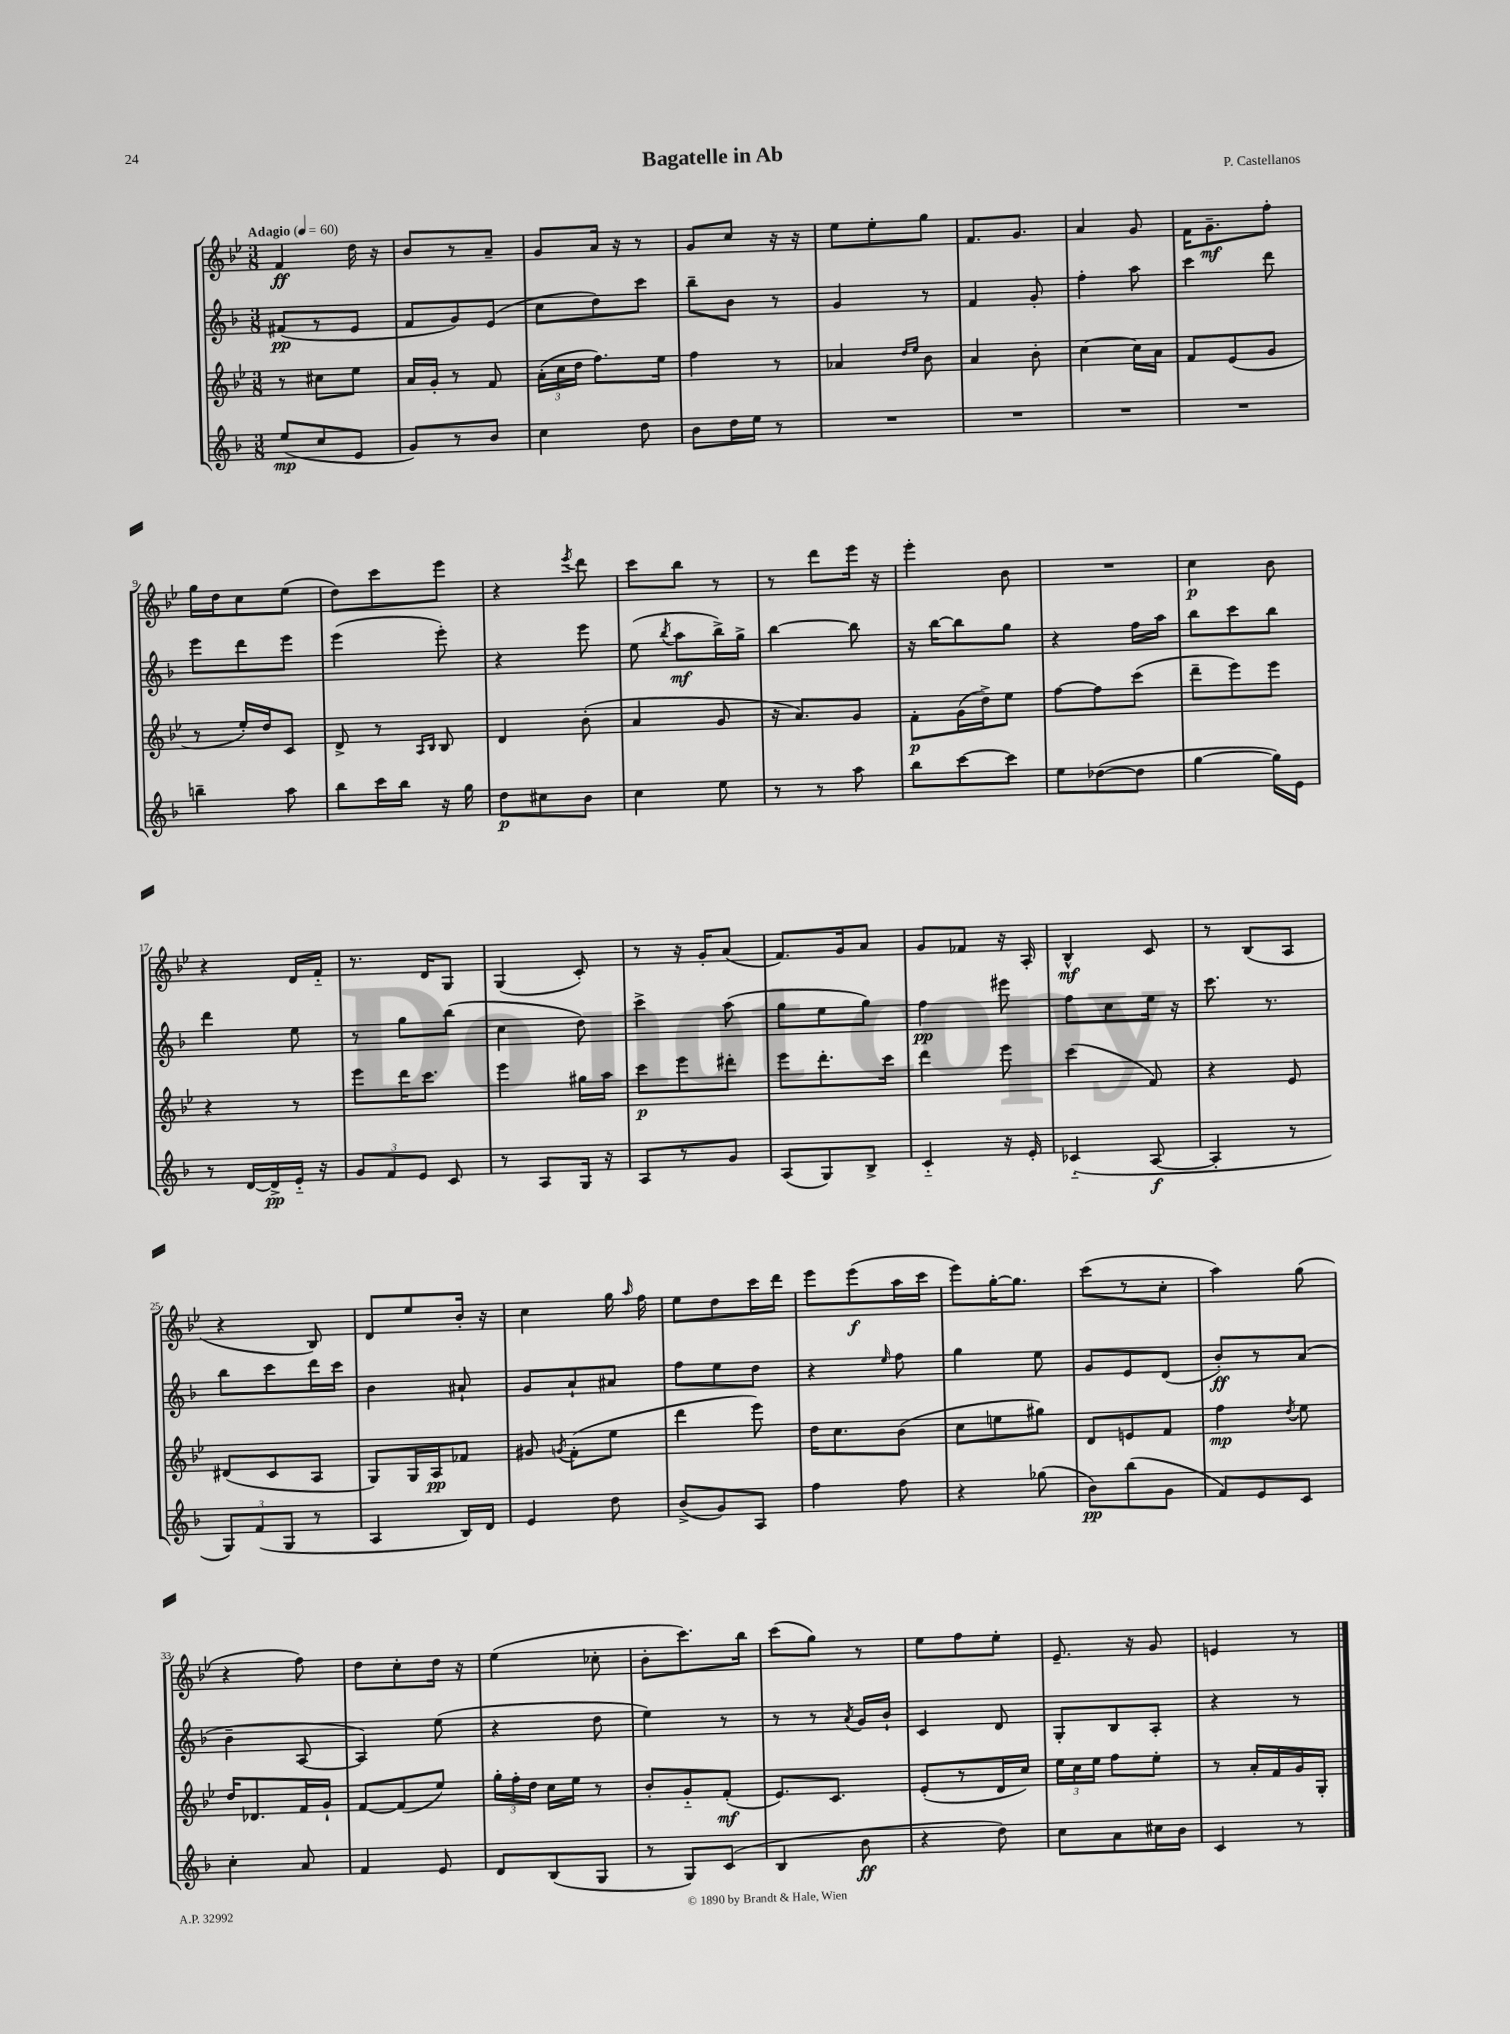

**kern	**kern	**kern	**kern
*staff4	*staff3	*staff2	*staff1
*clefG2	*clefG2	*clefG2	*clefG2
*k[b-]	*k[b-e-]	*k[b-]	*k[b-e-]
*M3/8	*M3/8	*M3/8	*M3/8
*MM60	*MM60	*MM60	*MM60
(8ee	8r	(8f#	4f
8cc	8cc#	8r	.
8e	8ee-	8e	16dd
.	.	.	16r
=	=	=	=
8g)	16a	8f	8b-
.	16g'	.	.
8r	8r	8g)	8r
8b-	8f	(8e	8a~
=	=	=	=
4cc	(24a'	8cc	8g
.	24cc	.	.
.	24dd	.	.
.	8.ff)	8dd)	16a
.	.	.	16r
8dd	.	8ccc	8r
.	16ee-	.	.
=	=	=	=
8b-	4ff	8bb-~	8g
16dd	.	8b-	8cc
16ee	.	.	.
8r	8r	8r	16r
.	.	.	16r
=	=	=	=
4.r	4a-	4g	8ee-
.	.	.	8ee-'
.	16qqdd	.	.
.	16qqee-	.	.
.	8b-	8r	8gg
=	=	=	=
4.r	4a	4f	8.f
.	.	.	8.g
.	8b-'	8g'	.
=	=	=	=
4.r	[4cc	4ff'	4a
.	16cc]	8aa	8g
.	16a	.	.
=	=	=	=
4.r	8f	4ccc	16f
.	.	.	8.g~
.	(8e-	.	.
.	8g	8ddd	8ff'
=	=	=	=
4bb~	8r	8eee	16gg
.	.	.	16dd
.	16ee-')	8ddd	8cc
.	16dd	.	.
8aa	8c	8eee	(8ee-
=	=	=	=
8bb-	8d^	(4eee	8dd)
16ccc	8r	.	8ccc
16bb-	.	.	.
.	16qqA	.	.
.	16qqB-	.	.
16r	8B-	8eee')	8eee-
16gg	.	.	.
=	=	=	=
8dd	4d	4r	4r
8cc#	.	.	.
.	.	.	8qeee-
8b-	(8b-'	8eee	8ddd
=	=	=	=
4cc	4a	(8ee	8ccc
.	.	8qbb-	.
.	.	8aa	8bb-
8ee	8g	16bb-^)	8r
.	.	16gg^	.
=	=	=	=
8r	16r	[4bb-	8r
.	8.a)	.	.
8r	.	.	8ddd
8aa	8g	8bb-]	16eee-
.	.	.	16r
=	=	=	=
8bb-	8f'	16r	4eee-'
.	.	[16bb-	.
[8ccc	(16g	8bb-]	.
.	16dd^)	.	.
8ccc]	8ee-	8gg	8b-
=	=	=	=
8ee	[8ff	4r	4.r
([8dd-	8ff]	.	.
8dd-]	(8ccc	16ff	.
.	.	16aa	.
=	=	=	=
[4gg	8ddd~	8bb-	4cc
.	8eee-)	8ccc	.
16gg])	8eee-	8bb-	8b-
16e	.	.	.
=	=	=	=
8r	4r	4ddd	4r
[16d	.	.	.
16d^]	.	.	.
16e'~	8r	8ee	16d
16r	.	.	16f'~
=	=	=	=
12g	8eee-	8r	8.r
12f	.	.	.
.	16ddd	8gg	.
12e	.	.	.
.	8.ccc	.	16d
8c	.	(8bb-	8G
=	=	=	=
8r	4eee-	4cc	(4G
8A	.	.	.
16G	16gg#	8dd)	8c')
16r	16aa	.	.
=	=	=	=
8A	8ccc	4ccc^	8r
8r	8eee-	.	16r
.	.	.	16g'
8g	8ddd#'	(8aa	(8a
=	=	=	=
(8A	8eee-	8gg	8.f)
8G)	8.ddd'	8ee	.
.	.	.	16g
8B-^	.	8gg)	8a
.	16ccc	.	.
=	=	=	=
4c'~	4ddd	4ff	8g
.	.	.	8f-
16r	8eee-	8eee#	16r
16e'	.	.	16A'
=	=	=	=
(4c-'~	(4ccc	8ff	4B-^^
.	.	8cc	.
[8A	8f)	16ee	8c
.	.	16r	.
=	=	=	=
4A']	4r	8.ccc	8r
.	.	.	(8B-
.	.	8.r	.
8r	8e-	.	8A
=	=	=	=
12G)	(8d#	8bb-	4r
(12f	.	.	.
.	8c	8ccc	.
12G	.	.	.
8r	8A	16ddd	8B-)
.	.	16ccc	.
=	=	=	=
4A	8G)	4b-	8d
.	16G	.	8ee-
.	16A	.	.
16B-)	8f-	8a#`	16b-'
16d	.	.	16r
=	=	=	=
4e	8g#	8g	4cc
.	8qg	.	.
.	(8f'	8a`	.
8dd	8ee-	8a#	16gg
.	.	.	16qqaa
.	.	.	16ff
=	=	=	=
(8b-^	4ddd	8ff	8ee-
8g)	.	8ee	8dd
8A	8eee-)	8dd	16ccc
.	.	.	16ddd
=	=	=	=
4ff	16dd	4r	8eee-
.	8.cc	.	.
.	.	.	(8eee-
.	.	16qqee	.
8ff	(8b-	8ff	16aa
.	.	.	16ccc
=	=	=	=
4r	8cc	4gg	8eee-)
.	8ee	.	[16gg'
.	.	.	8.gg]
(8gg-	8gg#)	8ee	.
=	=	=	=
8b-)	8d	8g	(8ccc
(8bb-	8e	8e	8r
8g	8f	(8d	8cc'
=	=	=	=
8f)	4ff	8b-')	4aa)
8e	.	8r	.
.	8qdd	.	.
8c	8ee-	(8a	(8gg
=	=	=	=
4cc'	16dd	4b-~	4r
.	8.d-	.	.
8a	16f	[8A	8ff)
.	16g`	.	.
=	=	=	=
4f	[8f	4A])	8dd
.	(8f]	.	8cc'
8e	8ee-)	(8ee	16dd
.	.	.	16r
=	=	=	=
8d	24gg'	4r	(4ee-
.	24ff'	.	.
.	24dd	.	.
(8B-	16cc	.	.
.	16ee-	.	.
8G	8r	8dd	8cc-'
=	=	=	=
8r	8b-'	4ee)	8b-'
8G)	8g'~	.	8.ccc)
(8c	(8f'	8r	.
.	.	.	16bb-
=	=	=	=
4B-	8.e-)	8r	(8ccc
.	.	8r	8gg)
.	8.c	.	.
.	.	8qa	.
8b-	.	16g	8r
.	.	16b-`	.
=	=	=	=
4r	(8e-'	4c	8ee-
.	8r	.	8ff
8dd)	16d	8d	8ee-'
.	16cc)	.	.
=	=	=	=
8cc	24ee-	8G'	8.e-~
.	24cc	.	.
.	24ee-	.	.
8a	8ff	8B-	.
.	.	.	16r
16cc#	8ee-'	8A'	8g
16b-	.	.	.
=	=	=	=
4c	8r	4r	4e
.	16a'	.	.
.	16f	.	.
8r	16g	8r	8r
.	16G'	.	.
==	==	==	==
*-	*-	*-	*-
